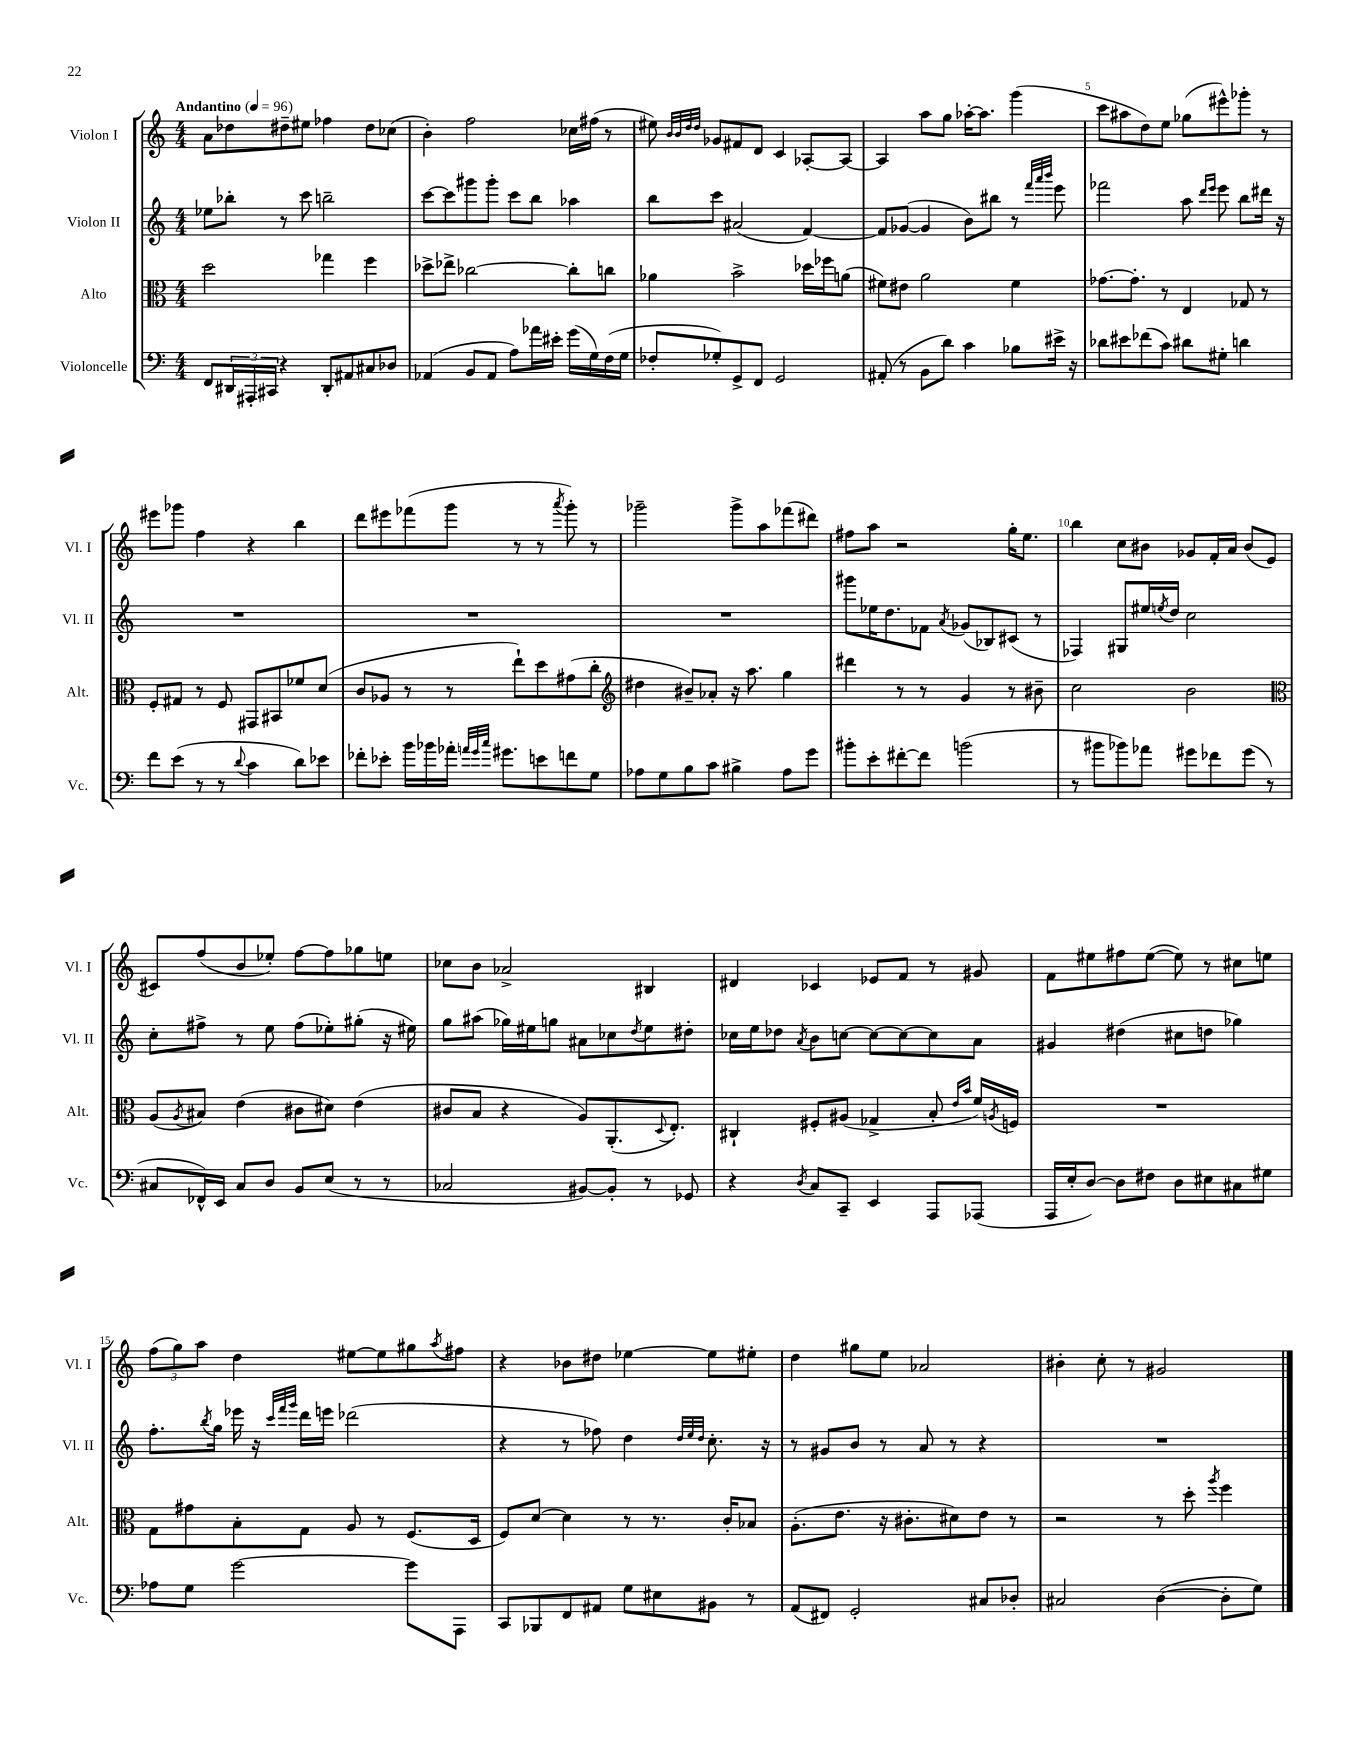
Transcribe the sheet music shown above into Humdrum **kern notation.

**kern	**kern	**kern	**kern
*staff4	*staff3	*staff2	*staff1
*clefF4	*clefC3	*clefG2	*clefG2
*k[]	*k[]	*k[]	*k[]
*M4/4	*M4/4	*M4/4	*M4/4
*MM96	*MM96	*MM96	*MM96
8FF	2dd	8ee-	8a
24DD#	.	8bb-'	8dd-
24AAA#'	.	.	.
24CC#	.	.	.
4r	.	8r	8dd#~
.	.	8ccc	8ee#
8DD#'	4gg-	2bb~	4ff-
8AA#	.	.	.
8C#	4ff	.	8dd#
8D-	.	.	(8cc-
=	=	=	=
(4AA-	8dd-^	[8ccc	4b')
.	8ee-^	8ccc]	.
8BB	[2cc-	8ggg#	2ff
8AA-	.	8ggg#'	.
8A)	.	8ccc	.
16a-	.	8bb	.
16e#'	.	.	.
(16g	8cc-']	4aa-	16cc-
16G)	.	.	(16ff#
(16F	8cc	.	8r
16G	.	.	.
=	=	=	=
8F-'	4a-	8bb	8ee#)
.	.	.	32qqb
.	.	.	32qqb
.	.	.	32qqdd
.	.	.	32qqdd
8G-')	.	8ccc	8g-
8GG^	2b^	(2a#	8f#
8FF	.	.	8d
2GG	.	.	4c
.	16dd-	[4f)	[8A-'
.	16ff-	.	.
.	(8a	.	8A-_
=	=	=	=
(8AA#'	8f#)	8f]	4A-]
8r	8e#	([8g-	.
8BB	2a	4g-]	8aa
8d)	.	.	8gg
4c	.	8b)	[16aa-'
.	.	.	8.aa-]
.	.	8bb#	.
8B-	4f#	8r	(4ggg
.	.	32qqfff	.
.	.	32qqaaa	.
.	.	32qqbbb	.
16e#^	.	8eee	.
16r	.	.	.
=	=	=	=
8d-	[8.g-	2fff-	8ccc
8e#	.	.	8aa#
.	8.g-']	.	.
(8f-	.	.	8dd)
8c)	8r	.	8ee
8d#	4E	8aa	(8gg-
.	.	16qqddd	.
.	.	16qqeee	.
8G#'	.	8eee	8eee#^^)
4d	8G-	8bb	8ggg-'
.	8r	16ddd#	8r
.	.	16r	.
=	=	=	=
8f	8F'	1r	8eee#
(8e	8G#	.	8ggg-
8r	8r	.	4ff
8r	8F	.	.
8qqd	.	.	.
4c	8GG#	.	4r
.	8BB#	.	.
8d)	8f-	.	4bb
8e-	(8d	.	.
=	=	=	=
8f-'	8c	1r	8ddd
8e-'	8A-	.	8eee#
16b	8r	.	(8fff-
16b-	.	.	.
16a-'	8r	.	8ggg
32qqa	.	.	.
32qqg	.	.	.
32qqcc	.	.	.
8.g#	.	.	.
.	8ee`)	.	8r
8e	8dd	.	8r
.	.	.	8qaaa
8f	(8g#	.	8ggg')
8G	8cc'	.	8r
=	=	=	=
*	*clefG2	*	*
8A-	4dd#	1r	2ggg-~
8G	.	.	.
8B	8b#~)	.	.
8c	8a-'	.	.
4B#^	16r	.	8ggg-^
.	8.aa	.	.
.	.	.	8aa
8A-	4gg	.	(8fff-
8g	.	.	8ddd#)
=	=	=	=
8b#'	4ddd#	8ggg#	8ff#
8e'	.	16ee-	8aa
.	.	8.dd	.
[8f#'	8r	.	2r
8f#]	8r	8f-	.
.	.	8qa	.
(2b	4g	(8g-	.
.	.	8B-)	.
.	8r	(8c#	16gg'
.	.	.	8.ee
.	8b#~	8r	.
=	=	=	=
8r	2cc	4F-)	4bb
8b#	.	.	.
8b-)	.	8G#	8cc
8a-	.	16ee#	8b#
.	.	8qee	.
.	.	16dd	.
8g#	2b	2cc	8g-
8f-	.	.	16f'
.	.	.	16a
(8g#	.	.	(8b#
8r	.	.	8e
=	=	=	=
*	*clefC3	*	*
8C#	(8A	8cc'	8c#)
.	8qA	.	.
16FF-^^)	8B#)	8ff#^	(8ff
16EE	.	.	.
8C#	(4e	8r	8b
8D	.	8ee	8ee-')
8BB	8c#	(8ff#	[8ff
(8E	8d#)	8ee-')	8ff]
8r	(4e	(8gg#'	8gg-
8r	.	16r	8ee
.	.	16ee#)	.
=	=	=	=
2C-	8c#	8gg	8cc-
.	8B	(8aa#	8b
.	4r	16gg-)	2a-^
.	.	16ee#	.
.	.	8gg	.
[8BB#)	8A)	8a#	.
8BB#']	(8.AA'	8cc-	.
.	.	8qdd	.
8r	.	8ee#	4B#
.	8qqD	.	.
.	8.E')	.	.
8GG-	.	8dd#'	.
=	=	=	=
4r	4C#`	16cc-	4d#
.	.	16ee	.
.	.	8dd-	.
8qD	.	8qa	.
8C	8F#'	8b	4c-
8CC~	(8A#	[8cc	.
4EE	4G-^	8cc_	8e-
.	.	8cc_	8f
8AAA	8B'	8cc]	8r
.	16qqe	.	.
.	16qqb	.	.
(8AAA-	16f)	8a	8g#
.	8qA	.	.
.	16F	.	.
=	=	=	=
16AAA	1r	4g#	8f
16E'	.	.	.
[8D)	.	.	8ee#
8D]	.	(4dd#	8ff#
8F#	.	.	([8ee#
8D	.	8cc#	8ee#])
8E#	.	8dd	8r
8C#	.	4gg-)	8cc#
8G#	.	.	8ee
=	=	=	=
8A-	8G	8.ff'	(12ff
.	.	.	12gg)
8G	8g#	.	.
.	.	.	12aa
.	.	8qbb	.
.	.	16gg	.
[2g	8B'	16eee-	4dd
.	.	16r	.
.	.	32qqccc	.
.	.	32qqfff	.
.	.	32qqggg	.
.	8G	16ddd	.
.	.	16eee	.
.	8A	(2ddd-	[8ee#
.	8r	.	8ee#]
8g]	(8.F	.	8gg#
.	.	.	8qaa
8AAA	.	.	8ff#
.	16D	.	.
=	=	=	=
8CC	8F)	4r	4r
8BBB-	[8d	.	.
8FF	4d]	8r	8b-
8AA#	.	8ff-)	8dd#
8G	8r	4dd	[4ee-
8E#	8.r	.	.
.	.	32qqdd	.
.	.	32qqee	.
.	.	32qqdd	.
8BB#	.	8.cc'	8ee-]
.	16c'	.	.
8r	8B-	.	8ee#'
.	.	16r	.
=	=	=	=
(8AA	(8.A'	8r	4dd
8FF#)	.	8g#	.
.	8.e	.	.
2GG'	.	8b	8gg#
.	16r	8r	8ee
.	8.c#'	.	.
.	.	8a	2a-
.	8d#)	8r	.
8C#	8e	4r	.
8D-'	8r	.	.
=	=	=	=
2C#	2r	1r	4b#'
.	.	.	8cc'
.	.	.	8r
([4D	8r	.	2g#
.	8dd'	.	.
.	8qaa	.	.
8D']	4ff	.	.
8G)	.	.	.
==	==	==	==
*-	*-	*-	*-
